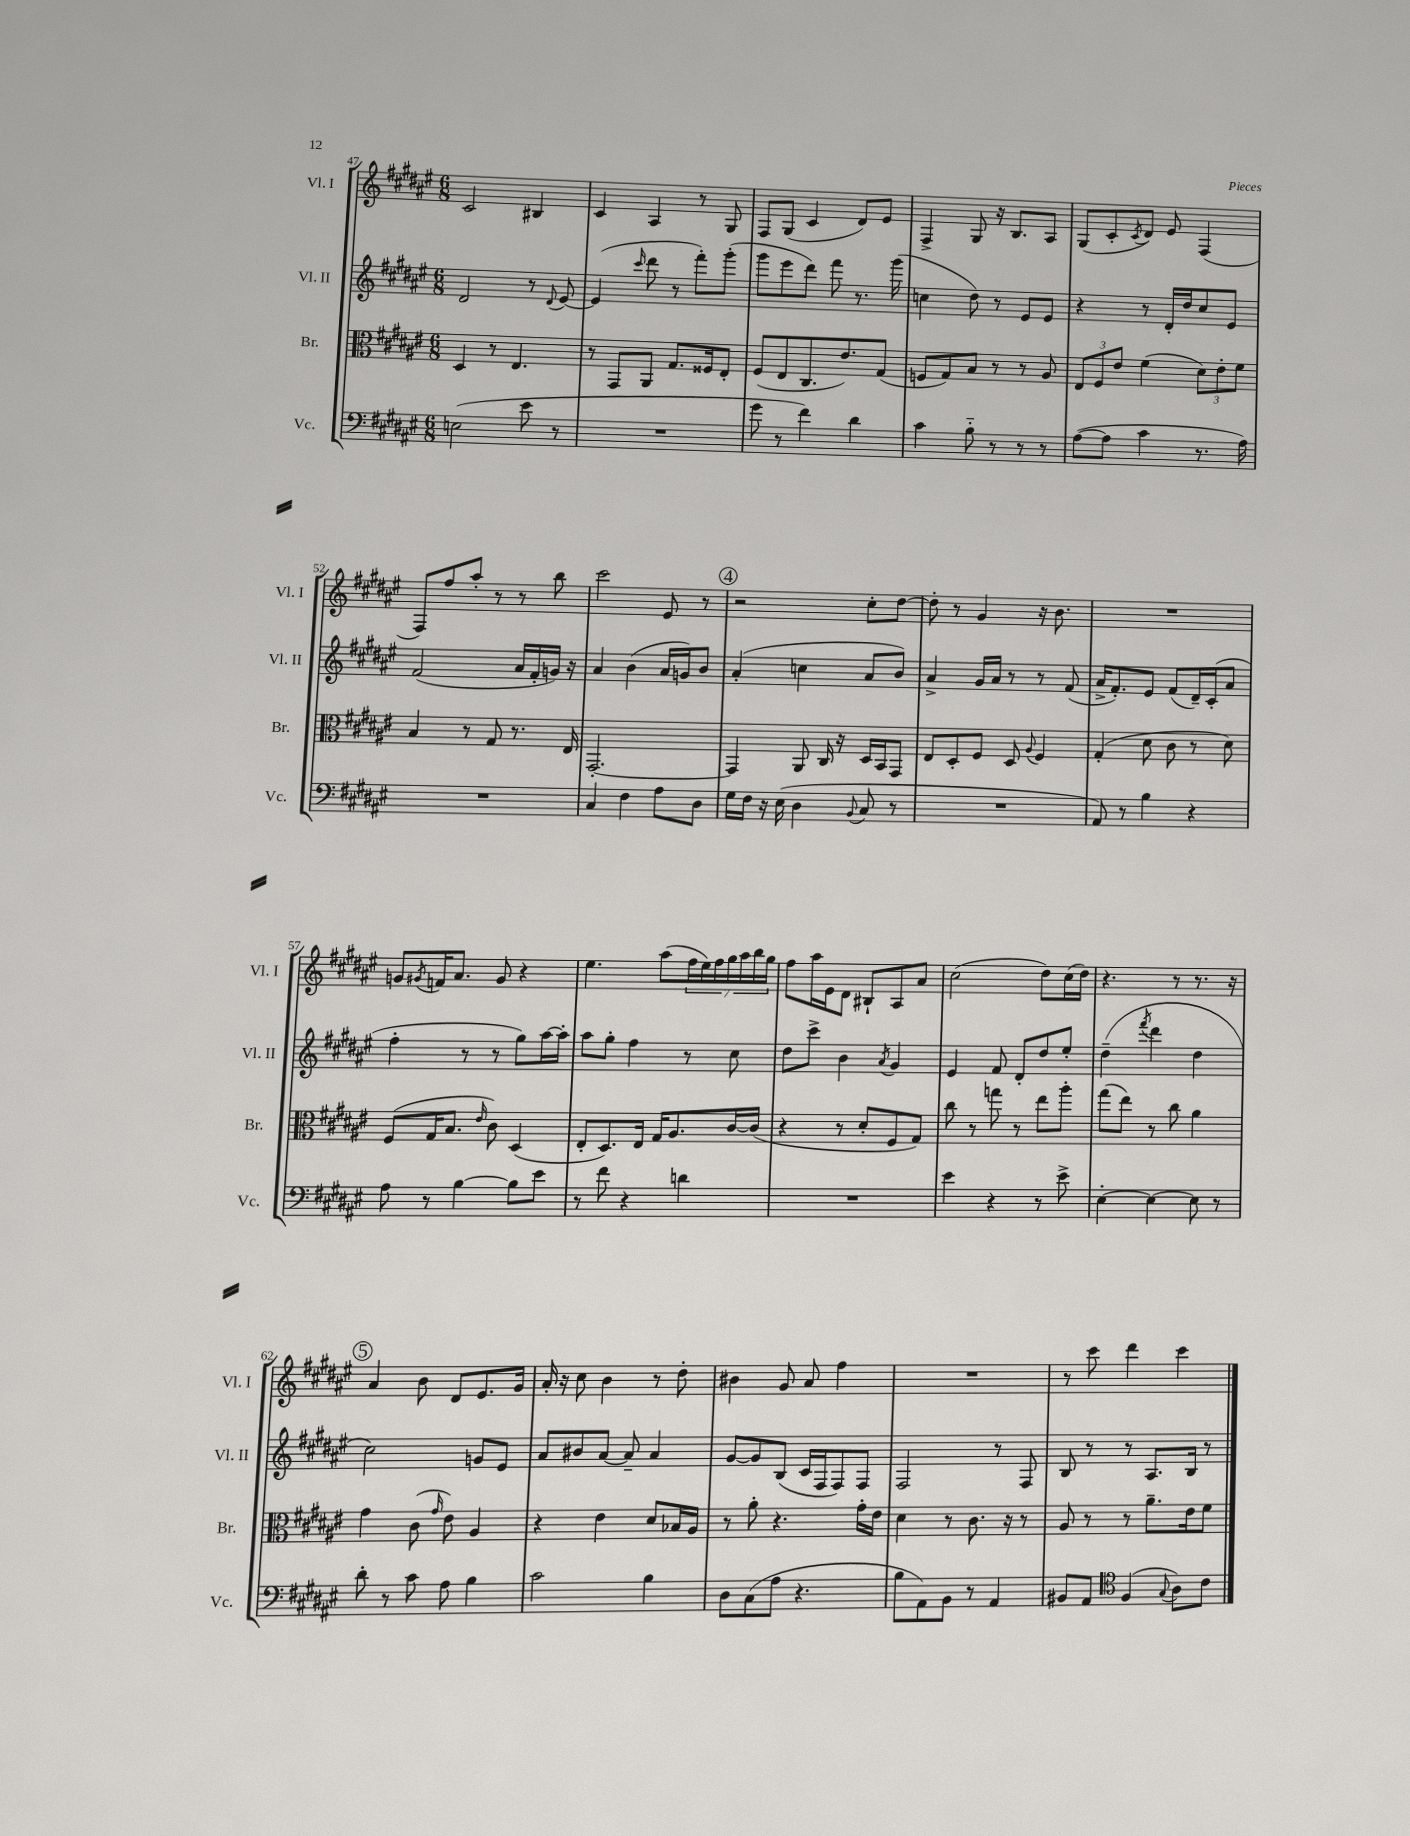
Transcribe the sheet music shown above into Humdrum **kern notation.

**kern	**kern	**kern	**kern
*staff4	*staff3	*staff2	*staff1
*clefF4	*clefC3	*clefG2	*clefG2
*k[f#c#g#d#a#e#]	*k[f#c#g#d#a#e#]	*k[f#c#g#d#a#e#]	*k[f#c#g#d#a#e#]
*M6/8	*M6/8	*M6/8	*M6/8
(2E	4D#	2d#	2c#
.	8r	.	.
.	4.E#	.	.
8e#	.	8r	4B#
.	.	8qqd#	.
8r	.	[8e#	.
=	=	=	=
2.r	8r	(4e#]	4c#
.	8GG#	.	.
.	.	16qqccc#	.
.	8AA#	8ddd#	4A#
.	8.G#	8r	.
.	.	8fff#')	8r
.	16F##	.	.
.	8E#'	(8ggg#'	8G#
=	=	=	=
8g#	(8F#	8ggg#	8F#
8r	8E#	8eee#	(8G#
4f#)	8.C#	8ddd#)	4c#
.	.	8fff#	.
.	8.e#)	.	.
4d#	.	8.r	8d#)
.	(8G#	.	8e#
.	.	(16ggg#	.
=	=	=	=
4c#	8F	4cc	4F#^
.	8G#)	.	.
8B'~	8B	8dd#)	8G#
8r	8r	8r	16r
.	.	.	8.B
8r	8r	8e#	.
8r	8A#	8e#	8A#
=	=	=	=
([8A#	12E#	4r	(8G#
.	12F#	.	.
8A#]	.	.	8c#'
.	12e#	.	.
.	.	.	8qc#
4c#	(4f#	8r	8d#)
.	.	16d#'	8e#
.	.	16dd#	.
8.r	12d#)	8cc#	(4F#
.	12e#'	.	.
.	.	8e#	.
.	12f#	.	.
16A#)	.	.	.
=	=	=	=
2.r	4B	(2f#	8F#)
.	.	.	8ff#
.	8r	.	8aa#'
.	8G#	.	8r
.	8.r	16a#	8r
.	.	16f#'	.
.	.	16g)	8bb
.	16E#	16r	.
=	=	=	=
4C#	[2.GG#'	4a#	2ccc#
4F#	.	(4b	.
8A#	.	16a#	8e#
.	.	16g)	.
8D#	.	8b	8r
=	=	=	=
16G#	4GG#]	(4a#'	2r
16F#	.	.	.
16r	.	.	.
(16E#	.	.	.
4D#	8AA#	4cc	.
.	16C#	.	.
.	16r	.	.
8qqBB	.	.	.
8C#	16D#	8a#	8cc#'
.	16BB	.	.
8r	8GG#	8b)	[8dd#
=	=	=	=
2.r	8E#	4a#^	8dd#']
.	8D#'	.	8r
.	8F#	16g#	4g#
.	.	16a#	.
.	8D#	8r	.
.	8qqA#	.	.
.	4F#	8r	16r
.	.	.	8.b
.	.	(8f#	.
=	=	=	=
8AA#)	(4G#'	16a#^	2.r
.	.	8.f#')	.
8r	.	.	.
4B	8d#	8e#	.
.	8c#	(8f#	.
4r	8r	16d#~)	.
.	.	(16c#'	.
.	8d#)	8a#	.
=	=	=	=
8A#	(8F#	4ff#'	8g
.	.	.	8qg#
8r	16G#	.	16f
.	8.B	.	8.a#
[4B	.	8r	.
.	16qqe#	.	.
.	8c#)	8r	8g#
8B]	(4D#	8gg#)	4r
8e#	.	[16aa#	.
.	.	16aa#']	.
=	=	=	=
8r	8E#'	8aa#	4.ee#
8f#	8.D#)	8gg#'	.
4r	.	4ff#	.
.	16E#	.	.
.	16G#	.	(8aa#
.	8.A#	.	.
4d	.	8r	28ff#
.	.	.	28ee#)
.	.	.	28ff#
.	.	.	28gg#
.	[16c#	8cc#	.
.	.	.	28aa#
.	.	.	28bb
.	(16c#]	.	.
.	.	.	28gg#
=	=	=	=
2.r	4r	8dd#	8ff#
.	.	8ccc#^	16aa#
.	.	.	16e#
.	8r	4b	8d#
.	8d#'	.	8B#`
.	.	8qa#	.
.	8F#	4g#	8A#
.	8G#)	.	8a#
=	=	=	=
4e#	8cc#	4e#	(2cc#
.	8r	.	.
4r	8gg	8f#	.
.	8r	8d#'	.
8r	8ee#	8dd#	8dd#)
8e#^	8aa#'	8ee#'	(16cc#
.	.	.	16dd#)
=	=	=	=
[4E#'	(8gg#	(4dd#~	4.r
.	8ee#)	.	.
.	.	8qfff#	.
4E#_	8r	4ddd#	.
.	8cc#	.	8r
8E#]	4a#	4dd#	8.r
8r	.	.	.
.	.	.	16r
=	=	=	=
8d#'	4g#	2cc#)	4a#
8r	.	.	.
8c#	(8c#	.	8b
.	16qqg#	.	.
8A#	8e#)	.	8d#
4B	4A#	8g	8.e#
.	.	8e#	.
.	.	.	16g#
=	=	=	=
2c#	4r	8a#	16a#'
.	.	.	16r
.	.	8b#	8cc#
.	4e#	[8a#	4b
.	.	8a#~]	.
4B	8d#	4a#	8r
.	16B-	.	8dd#'
.	16A#	.	.
=	=	=	=
8D#	8r	[8g#	4b#
(8C#	8a#'	8g#]	.
8A#	4.r	(8B	8g#
4.r	.	16c#	8a#
.	.	16F#	.
.	.	8F#)	4ff#
.	16g#'	8F#	.
.	16e#	.	.
=	=	=	=
8B	4d#	2F#	2.r
8AA#)	.	.	.
8BB	8r	.	.
8r	8.c#	.	.
4AA#	.	8r	.
.	16r	.	.
.	8r	8F#	.
=	=	=	=
8BB#	8A#	8B	8r
8AA#	8r	8r	8ccc#
*clefC4	*	*	*
(4F#	8r	8r	4ddd#
.	8.a#~	8.A#	.
8qqG#	.	.	.
8A#)	.	.	4ccc#
.	16e#	16B	.
8c#	8f#	8r	.
==	==	==	==
*-	*-	*-	*-
